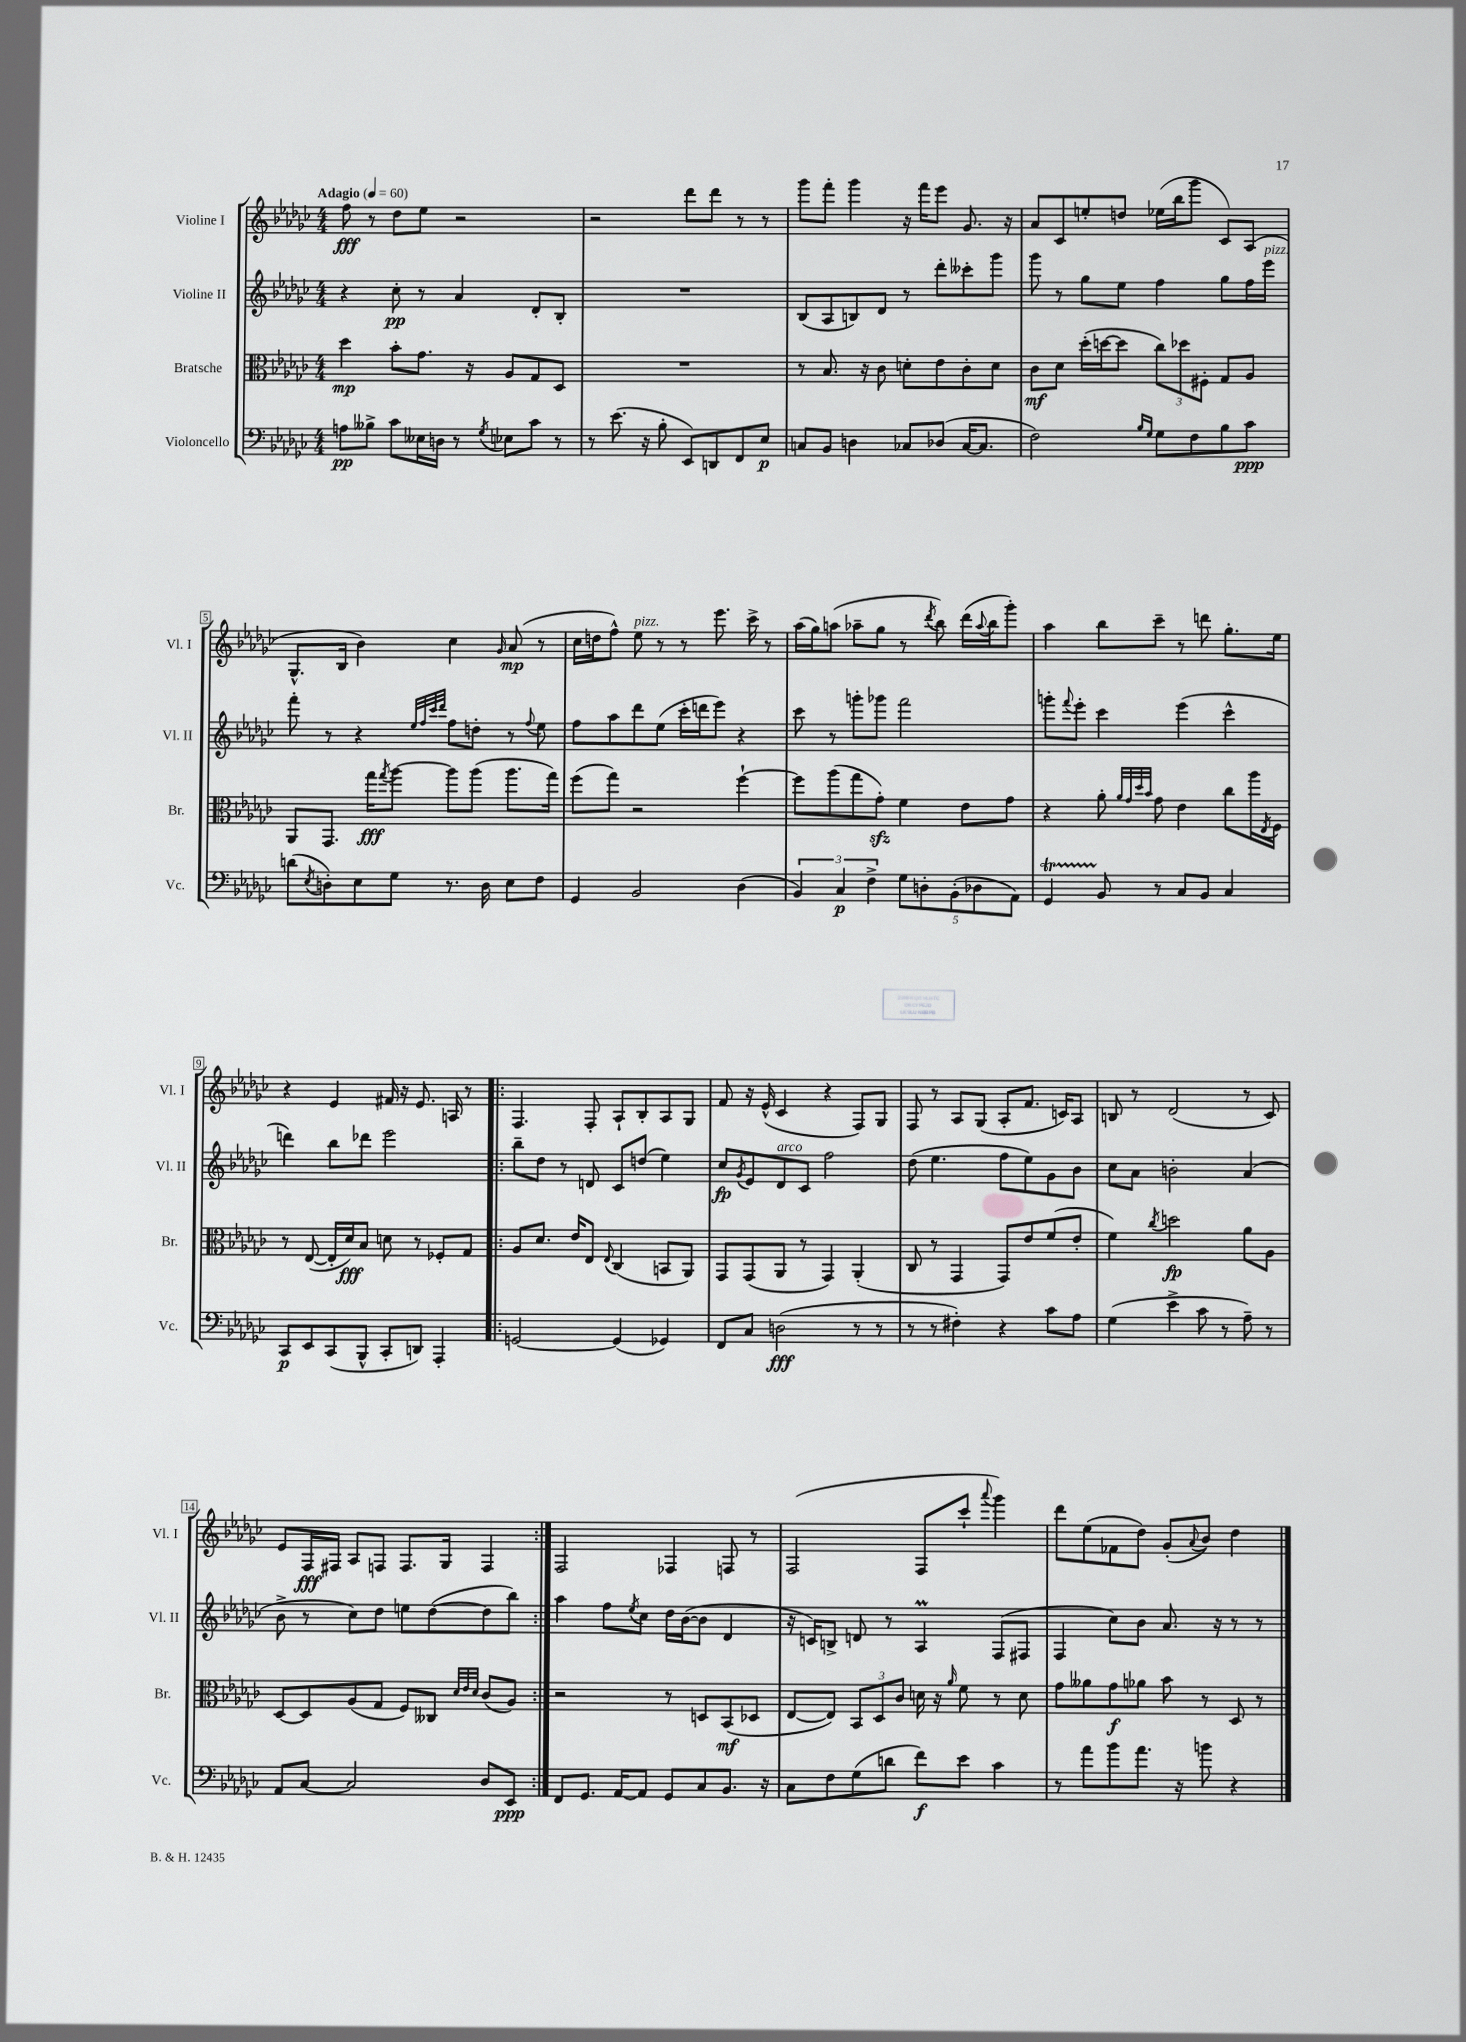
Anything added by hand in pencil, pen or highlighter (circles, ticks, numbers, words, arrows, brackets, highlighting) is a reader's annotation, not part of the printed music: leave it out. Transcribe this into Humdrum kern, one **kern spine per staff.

**kern	**kern	**kern	**kern
*staff4	*staff3	*staff2	*staff1
*clefF4	*clefC3	*clefG2	*clefG2
*k[b-e-a-d-g-c-]	*k[b-e-a-d-g-c-]	*k[b-e-a-d-g-c-]	*k[b-e-a-d-g-c-]
*M4/4	*M4/4	*M4/4	*M4/4
*MM60	*MM60	*MM60	*MM60
8A	4dd-	4r	8ff
8B--^	.	.	8r
8c-	8b-'	8cc-'	8dd-
16E--	8.g-	8r	8ee-
16D	.	.	.
8r	.	4a-	2r
.	16r	.	.
8qG-	.	.	.
8E-	8A-	.	.
8c-	8G-	8d-'	.
8r	8D-	8B-'	.
=	=	=	=
8r	1r	1r	2r
(8.e-	.	.	.
16r	.	.	.
8B-'	.	.	.
8EE-)	.	.	8ddd-
8DD	.	.	8ddd-
8FF	.	.	8r
8E-	.	.	8r
=	=	=	=
8C	8r	(8B-	8ggg-
8BB-	8.B-	8A-	8fff'
4D	.	8B)	4ggg-
.	16r	.	.
.	8c-	8d-	.
8C-	8d'	8r	16r
.	.	.	16fff
(8D-	8e-	8ddd-'	8eee-
[16C-	8c-'	8ccc--'	8.g-
8.C-]	.	.	.
.	8d	8ggg-	.
.	.	.	16r
=	=	=	=
2F)	8c-	8ggg-	8a-
.	8d-	8r	8c-
.	(16dd-'	8gg-	8ee'
.	[16dd	.	.
.	8dd]	8ee-	8dd
16qqB-	.	.	.
16qqG-	.	.	.
8G-	12cc-)	4ff	(16ee-
.	.	.	16bb-
.	12dd-	.	.
8F	.	.	8ggg-
.	12F#'	.	.
8B-	8G-	8gg-	8c-)
8c-	8A-	16ff	(8A-
.	.	16eee-	.
=	=	=	=
(8d	8AA-	8fff'	8.G-^^
8qE-	.	.	.
8D')	8.GG-	8r	.
.	.	.	16B-
8E-	.	4r	4b-)
.	16gg-	.	.
.	8qgg-	.	.
8G-	[8aa-	.	.
.	.	32qqee-	.
.	.	32qqff	.
.	.	32qqccc-	.
.	.	32qqddd-	.
8.r	8aa-]	8ff	4cc-
.	(8aa-	8dd'	.
16D	.	.	.
.	.	.	16qqg-
8E-	8.aa-	8r	(8a-
.	.	8qqff	.
8F	.	8ee-	8r
.	16gg-)	.	.
=	=	=	=
4GG-	(8ff	8ff	16cc-
.	.	.	16dd
.	8gg-)	8aa-	8ff^^)
2BB-	2r	8ddd-	8ee-
.	.	(8ee-	8r
.	.	16ccc-'	8r
.	.	16ddd	.
.	.	8eee-)	8.eee-
(4D-	[4ff`	4r	.
.	.	.	16ccc-^
.	.	.	8r
=	=	=	=
6BB-)	8ff]	8ccc-	(16aa-
.	.	.	16gg-)
.	(8aa-	8r	(8aa
6C-	.	.	.
.	8gg-	8ggg'	8aa-~
6F^	.	.	.
.	8g-')	8ggg-	8gg-
10G-	4f	2fff	8r
10D'	.	.	.
.	.	.	8qddd-
.	.	.	8bb-)
(10BB-'	.	.	.
.	8e-	.	(16ddd-
10D-	.	.	.
.	.	.	8qqaa-
.	.	.	16bb-
.	8g-	.	8ggg-')
10AA-)	.	.	.
=	=	=	=
4GG-	4r	8ggg'	4aa-
.	.	8qqfff	.
.	.	8eee-'	.
8BB-	8a-'	4ccc-	8bb-
.	32qqa-	.	.
.	32qqg-	.	.
.	32qqdd-	.	.
.	32qqb-	.	.
8r	8g-	.	8ccc-~
8C-	4e-	(4eee-	8r
8BB-	.	.	8ddd
4C-	8cc-	4ccc-^^	8.gg-'
.	16aa-	.	.
.	8qE-	.	.
.	16F	.	16ee-
=	=	=	=
8CC-	8r	4ddd)	4r
8EE-	([8E-	.	.
(8CC-	16E-']	8bb-	4e-
.	16d-)	.	.
8BBB-^^	8B-	8ddd-	.
8CC-'	8d	2eee-	16f#
.	.	.	16r
8DD)	8r	.	8.e-
4AAA-'	8F-'	.	.
.	.	.	16A
.	8G-	.	8r
=!|:	=!|:	=!|:	=!|:
[2GG	8A-	8bb-~	4.F
.	8.d-	8dd-	.
.	.	8r	.
.	16e-	.	.
.	8E-	8d	8F'
.	8qqE-	.	.
(4GG]	(4C-	8c-	8A-`
.	.	(8dd	8B-'
4GG-)	8BB	4ee-)	8A-
.	8AA-)	.	8G-
=	=	=	=
8FF	8GG-	8cc-	8f
.	.	8qg-	.
8C-	(8GG-	8e-	16r
.	.	.	(16e-^^
(2D	8AA-	8d-	4c-
.	8r	8c-	.
.	4GG-)	2ff	4r
8r	(4AA-'	.	8F)
8r	.	.	8G-
=	=	=	=
8r	8C-	(8dd-	8F
8r	8r	4.ee-	8r
4F#')	4GG-	.	8A-
.	.	.	(8G-
4r	8GG-)	8ff	8A-'
.	8e-	8ee-)	8.f
8c-	(8f	8g-	.
.	.	.	16c)
8A-	8e-'	8b-	8A-
=	=	=	=
(4G-	4f)	8cc-	8B
.	.	8a-	8r
.	8qcc-	.	.
4e-^	2dd	2b'	(2d-
8c-	.	.	.
8r	.	.	.
8A-~)	8a-	(4a-	8r
8r	8A-	.	8c-)
=	=	=	=
8AA-	[8D-	8b-^	8e-
[8C-	8D-]	8r	16F
.	.	.	16F#
2C-]	(8A-	8cc-)	8A-
.	8G-	8dd-	8F
.	8F)	8ee	8.F
.	8C--	([8dd-	.
.	.	.	16G-
.	32qqd-	.	.
.	32qqe-	.	.
.	32qqd-	.	.
8D-	(8c-	8dd-]	4F
8EE-	8A-)	8bb-)	.
=:|!	=:|!	=:|!	=:|!
8FF	2r	4aa-	2F
8.GG-	.	.	.
.	.	8ff	.
[16AA-	.	.	.
.	.	8qee-	.
8AA-]	.	8cc-	.
8GG-	8r	16dd-	4F-
.	.	([16b-	.
8C-	8D	8b-]	.
8.BB-	(8BB-	4d-	8F
.	8D-	.	8r
16r	.	.	.
=	=	=	=
8C-	[8E-	16r	(2F
.	.	16c)	.
8F	8E-])	8B^	.
(8G-	12BB-	8d	.
.	12D-	.	.
8d	.	8r	.
.	12c-	.	.
8f)	16d	4A-	8F
.	16r	.	.
.	16qqa-	.	.
8e-	8f	.	8ccc-`
.	.	.	8qqaaa-
4c-	8r	(8F	4ggg-)
.	8d	8F#	.
=	=	=	=
8r	8g-	4F	8ddd-
8a-	8a--	.	(8ee-
8b-	8g-	8cc-)	8f-
8.a-	8a-	8b-	8dd-)
.	8b-	8.a-	(8g-'
16r	.	.	.
.	.	.	8qqa-
8b	8r	.	8b-)
.	.	16r	.
4r	8D-	8r	4dd-
.	8r	8r	.
==	==	==	==
*-	*-	*-	*-
